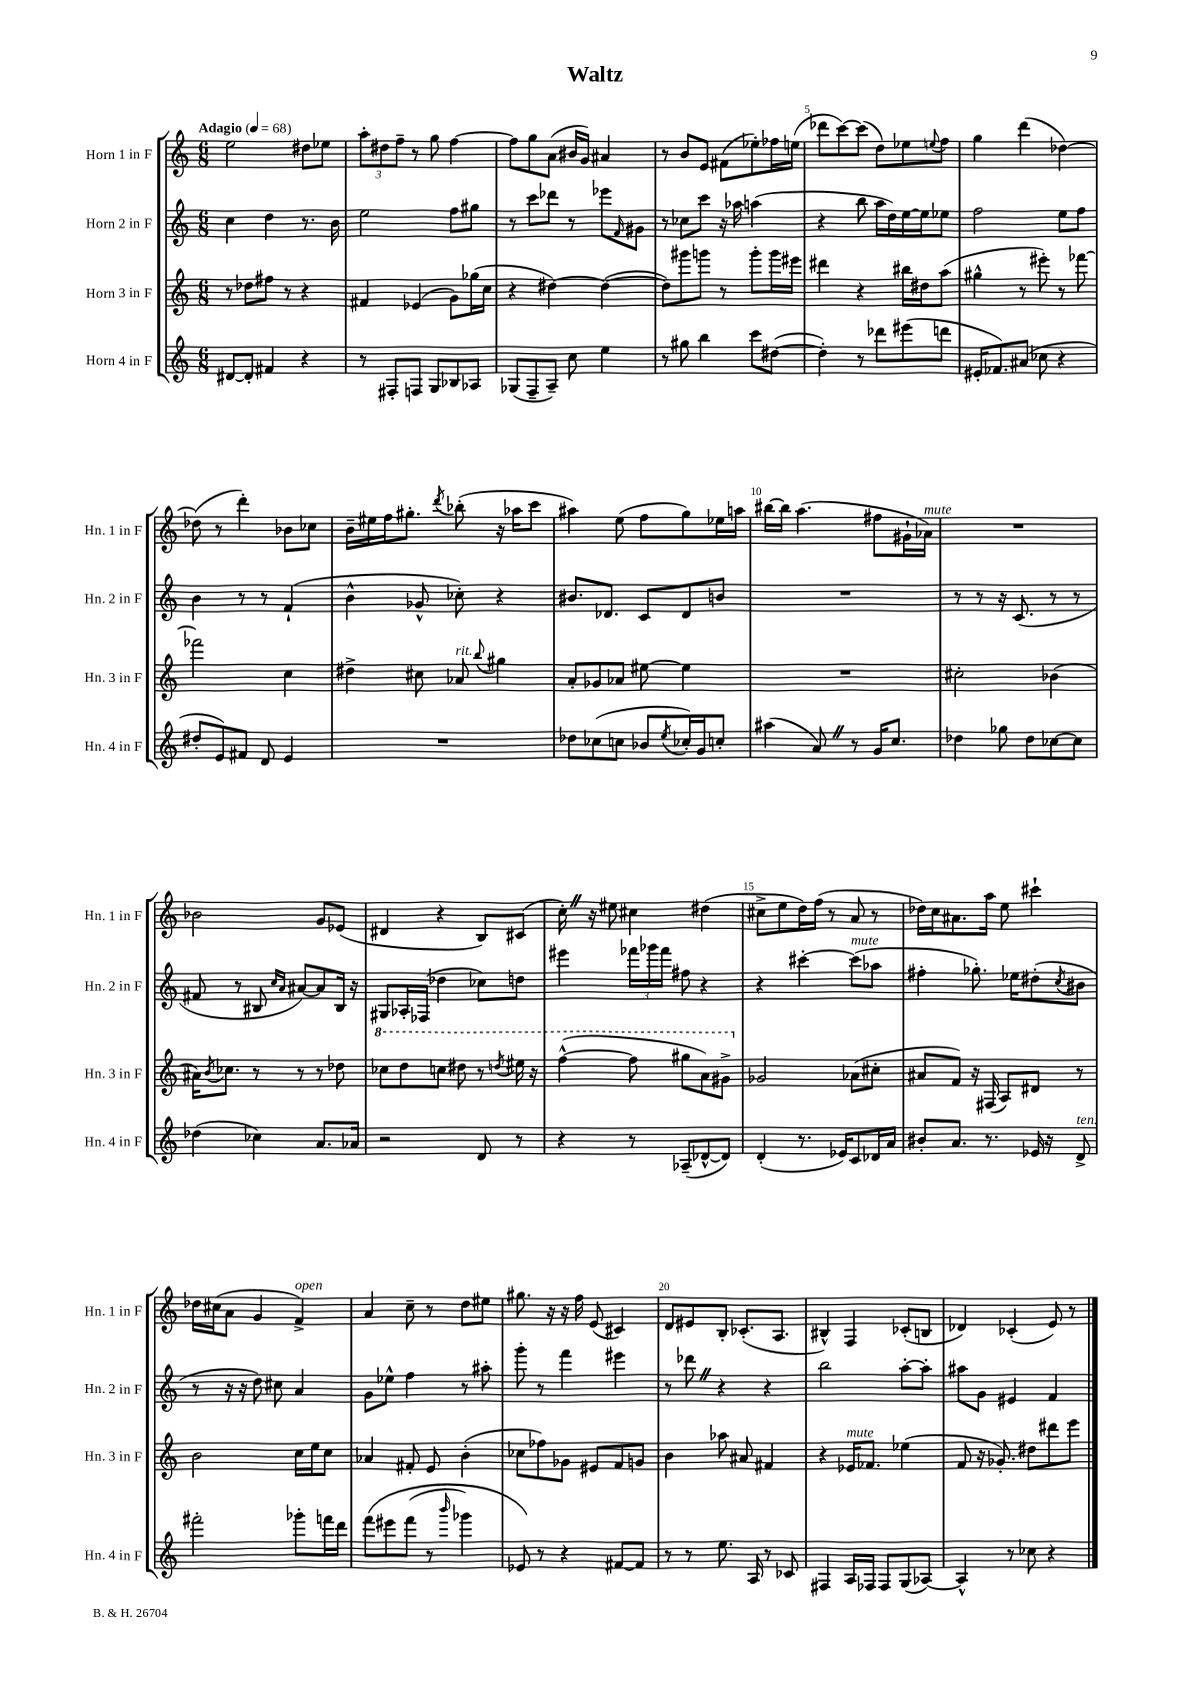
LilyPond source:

\header { title = "Waltz" }
<<
\new StaffGroup <<
\new Staff = "s0" \with { instrumentName = "Horn 1 in F" shortInstrumentName = "Hn. 1 in F" } {
    \clef treble \key c \major \numericTimeSignature \time 6/8 \tempo "Adagio" 4 = 68
    e''2 dis''8 ees''8 |
    \tuplet 3/2 { a''8-. dis''8 f''8-- } r8 g''8 f''4~ |
    f''8 g''8 a'8( bis'16 g'16) ais'4 |
    r8 b'8 e'8 fis'8( ees''8-.) fes''16 e''16( |
    des'''8 c'''8~) c'''8( d''8) ees''8 \appoggiatura { e''8 } f''8 |
    g''4 d'''4( des''4~) |
    des''8( r8 d'''4-.) bes'8 ces''8 |
    b'16-- eis''16 f''16 gis''8.-. \acciaccatura { d'''8 } bes''8-.( r16 aes''16 c'''8 |
    ais''4) e''8( f''8 g''8) ees''16 a''16 |
    bis''16~ bis''16 a''4.( fis''8 gis'16-! aes'16^\markup { \italic "mute" }) |
    R2. |
    bes'2 g'8 ees'8( |
    dis'4 r4 b8) cis'8( |
    c''16-.) \once \override BreathingSign.text = \markup { \musicglyph "scripts.caesura.straight" } \breathe r16 eis''8 cis''4 dis''4( |
    cis''8-> e''8 d''16) f''16( r8 a'8 r8 |
    des''16) c''16 ais'8. a''16 e''8 cis'''4-! |
    des''16 cis''16( a'8 g'4 f'4->^\markup { \italic "open" }) |
    a'4 c''8-- r8 d''8 eis''8 |
    gis''8. r16 r16 f''16 e'8( cis'4) |
    d'8 eis'8 b8-. ces'8.-.( a8. |
    bis4-^) f4 ces'8-.( b8 |
    des'4) ces'4-.( e'8) r8 \bar "|." |
}
\new Staff = "s1" \with { instrumentName = "Horn 2 in F" shortInstrumentName = "Hn. 2 in F" } {
    \clef treble \key c \major \numericTimeSignature \time 6/8
    c''4 d''4 r8. b'16 |
    e''2 f''8 gis''8 |
    r8 c'''8 des'''8 r8 ees'''8 \grace { f'16 } gis'8 |
    r8 ces''8 c'''8 r16 aes''16 a''4( |
    r4 b''8 a''16 d''16) e''16~ e''16 ees''8 |
    f''2 e''8 f''8 |
    b'4 r8 r8 f'4-!( |
    b'4-^ ges'8-^ ces''8-.) r4 |
    bis'8. des'8. c'8 des'8 b'8 |
    R2. |
    r8 r8 r16 c'8.( r8 r8 |
    fis'8 r8 bis8 \grace { c''16 a'16 } ais'8~) ais'8 bis16 r16 |
    gis8 aes16-. fes16( des''4 ces''8) d''8 |
    eis'''4 \tuplet 3/2 { fes'''16 ges'''16 fes'''16 } fis''8 r4 |
    r4 cis'''4~-. cis'''8^\markup { \italic "mute" }( aes''8 |
    fis''4-. ges''8.-.) ees''16 dis''8-.( \acciaccatura { c''8 } bis'8 |
    r8 r16 r16 d''8) cis''8 a'4 |
    g'8 ees''8-^ f''4 r8 ais''8-. |
    g'''8-. r8 f'''4 eis'''4 |
    r8 des'''8 \once \override BreathingSign.text = \markup { \musicglyph "scripts.caesura.straight" } \breathe r4 r4 |
    b''2 a''8~-. a''8-. |
    ais''8 g'8 eis'4 f'4 \bar "|." |
}
\new Staff = "s2" \with { instrumentName = "Horn 3 in F" shortInstrumentName = "Hn. 3 in F" } {
    \clef treble \key c \major \numericTimeSignature \time 6/8
    r8 des''8 fis''8 r8 r4 |
    fis'4 ees'4( g'8) ges''16( c''16 |
    r4 dis''4~) dis''4~( |
    dis''8) gis'''8 g'''8 r8 g'''8-. g'''16 eis'''16 |
    dis'''4 r4 bis''16 dis''16 a''8( |
    gis''4-^ r8 eis'''8-.) r8 fes'''8~ |
    fes'''2 c''4 |
    dis''4-> cis''8 aes'8^\markup { \italic "rit." } \appoggiatura { b''8 } gis''4 |
    a'8-. ges'8 aes'8 eis''8~ eis''4 |
    R2. |
    cis''2-. bes'4( |
    ais'16) \acciaccatura { b'8 } ces''8. r8 r8 r8 des''8 |
    \ottava #1 ces'''8 d'''8 c'''8 dis'''8 r8 \acciaccatura { d'''8 } eis'''16 r16 |
    f'''4~-^( f'''8 gis'''8 a''8) gis''8-> \ottava #0 |
    ges'2 aes'8( cis''8-. |
    ais'8 f'8) r16 fis16( a8) dis'8 r8 |
    b'2 c''16 e''16 c''8 |
    aes'4 fis'8-. e'8 b'4-.( |
    ces''8 fes''8) ges'8 eis'8 f'8 g'8 |
    b'4 aes''8 ais'8 fis'4 |
    r4 ees'16^\markup { \italic "mute" } fes'8. ees''4( |
    f'8 r16 ges'8.-.) dis''8 dis'''8 e'''8 \bar "|." |
}
\new Staff = "s3" \with { instrumentName = "Horn 4 in F" shortInstrumentName = "Hn. 4 in F" } {
    \clef treble \key c \major \numericTimeSignature \time 6/8
    dis'8~ dis'8-. fis'4 r4 |
    r8 fis8-. f8 g8 bes8 aes8 |
    ges8( f8-- a8--) c''8 e''4 |
    r8 gis''8 b''4 c'''8 dis''8~( |
    dis''4-.) r8 des'''8 eis'''8( d'''8 |
    eis'16-. fes'8.) ais'8( ces''8 r4 |
    dis''8-. e'8) fis'8 d'8 e'4 |
    R2. |
    des''8 ces''8( c''8 bes'8 \acciaccatura { e''8 } ces''16-.) g'16 c''8-. |
    ais''4( a'8) \once \override BreathingSign.text = \markup { \musicglyph "scripts.caesura.straight" } \breathe r8 g'16 c''8. |
    des''4 ges''8 des''8 ces''8~ ces''8 |
    des''4( ces''4) a'8. aes'16 |
    r2 d'8 r8 |
    r4 r8 aes8--( des'8~-^ des'8) |
    d'4-.( r8. ees'16) c'8 des'16 a'16 |
    bis'8-. a'8. r8. ees'16 r16 d'8->^\markup { \italic "ten." } |
    fis'''2-. ges'''8-. f'''16 d'''16 |
    f'''8\( eis'''8 f'''8( r8 \grace { b'''16 } ges'''4) |
    ees'8\) r8 r4 fis'8~ fis'8 |
    r8 r8 e''8. a16 r8 ces'8 |
    fis4 a16 fes16 fes8 g8( aes8~) |
    aes4-^ r8 ces''8 r4 \bar "|." |
}
>>
>>
\layout { \context { \Score \override BarNumber.break-visibility = ##(#f #t #t) barNumberVisibility = #(every-nth-bar-number-visible 5) } }
